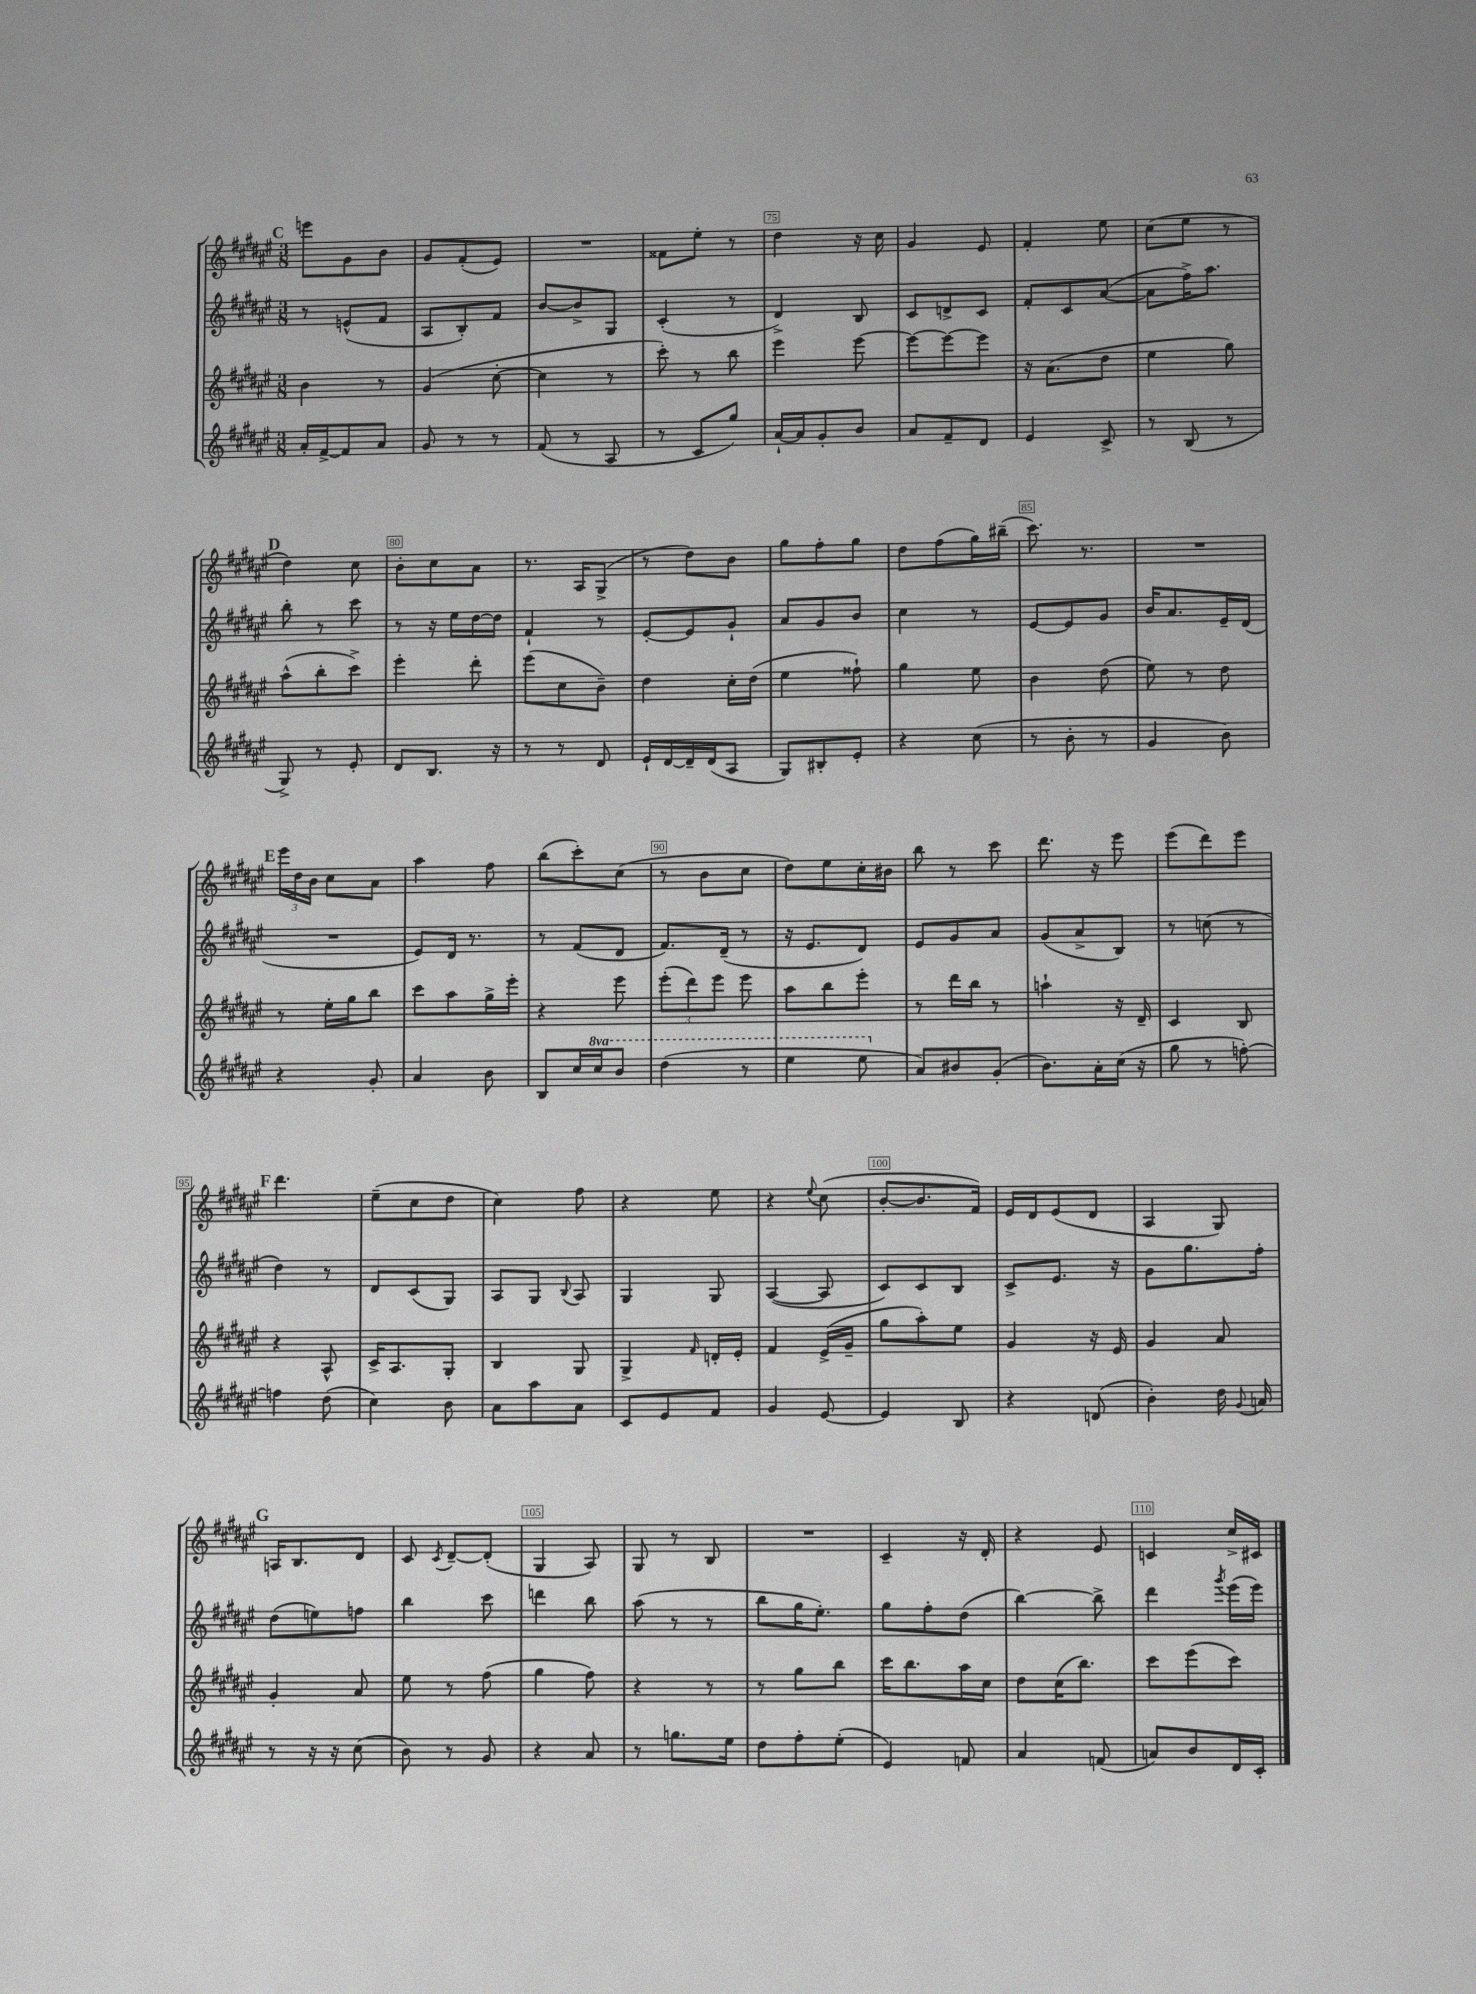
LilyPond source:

<<
\new StaffGroup <<
\new Staff = "s0" {
    \clef treble \key fis \major \numericTimeSignature \time 3/8
    \autoBeamOff \mark \markup { \bold "C" } e'''8[ gis'8 b'8] |
    gis'8[ fis'8-.( eis'8]) |
    R4. |
    fisis'8[ eis''8]-. r8 |
    dis''4 r16 cis''16 |
    gis'4 eis'8 |
    fis'4-. eis''8 |
    cis''8[( eis''8] r8 |
    \mark \markup { \bold "D" } dis''4) cis''8 |
    b'8[-. cis''8 ais'8] |
    r8. ais16[ gis8]->( |
    r8 dis''8[) b'8] |
    gis''8[ fis''8-. gis''8] |
    dis''8[ fis''8( gis''16) bis''16]--( |
    cis'''8.) r8. |
    R4. |
    \mark \markup { \bold "E" } \tuplet 3/2 { eis'''16[ dis''16 b'16] } cis''8[ ais'8] |
    ais''4 fis''8 |
    b''8[( cis'''8-.) cis''8]( |
    r8 b'8[ cis''8] |
    dis''8[) eis''8 cis''16-. bis'16] |
    b''8 r8 cis'''8 |
    dis'''8. r16 eis'''8 |
    eis'''8[( dis'''8) eis'''8] |
    \mark \markup { \bold "F" } dis'''4. |
    eis''8[--( cis''8 dis''8] |
    cis''4) fis''8 |
    r4 eis''8 |
    r4 \appoggiatura { eis''8 } cis''8( |
    b'8[~-. b'8. fis'16]) |
    eis'16[ dis'16 eis'8( dis'8] |
    ais4 gis8) |
    \mark \markup { \bold "G" } a16[ b8. dis'8] |
    cis'8 \acciaccatura { cis'8 } dis'8[~-- dis'8]-.( |
    gis4 ais8) |
    gis8 r8 b8 |
    R4. |
    cis'4-- r16 dis'16-. |
    r4 eis'8 |
    c'4 cis''16[-> cis'16] \bar "|." |
}
\new Staff = "s1" {
    \clef treble \key fis \major \numericTimeSignature \time 3/8
    \autoBeamOff \mark \markup { \bold "C" } r8 e'8[-^( fis'8] |
    ais8[ b8-.) fis'8] |
    b'8[~ b'8-> gis8] |
    cis'4-.( r8 |
    dis'4->) b8 |
    cis'8[ d'8-> cis'8] |
    fis'8[-. cis'8 ais'8]~( |
    ais'8[ fis''16->) ais''8.] |
    \mark \markup { \bold "D" } b''8-. r8 cis'''8 |
    r8 r16 eis''16[ dis''16~ dis''16] |
    fis'4-! r8 |
    eis'8[~-. eis'8 gis'8]-! |
    ais'8[ gis'8 b'8] |
    cis''4 r8 |
    eis'8[~ eis'8 gis'8] |
    b'16[ ais'8. eis'16-- dis'16]( |
    \mark \markup { \bold "E" } R4. |
    eis'8[) dis'16] r8. |
    r8 fis'8[( dis'8] |
    fis'8.[) dis'16]--( r8 |
    r16 eis'8.[ dis'8]) |
    eis'8[ gis'8 ais'8] |
    gis'8[( ais'8-> b8]) |
    r8 c''8( r8 |
    \mark \markup { \bold "F" } dis''4) r8 |
    dis'8[ cis'8( gis8]) |
    ais8[ gis8] \appoggiatura { b8 } ais8 |
    gis4 gis8 |
    ais4~( ais8 |
    cis'8[) cis'8 b8] |
    cis'8[-> eis'8.] r16 |
    gis'8[ gis''8. fis''16]-. |
    \mark \markup { \bold "G" } dis''8[( e''8) f''8] |
    b''4 cis'''8 |
    d'''4 b''8 |
    ais''8( r8 r8 |
    b''8[ gis''16 eis''8.]-.) |
    gis''8[ fis''8-. dis''8]( |
    b''4~) b''8-> |
    dis'''4 \acciaccatura { gis'''8 } eis'''16[( eis'''16]) \bar "|." |
}
\new Staff = "s2" {
    \clef treble \key fis \major \numericTimeSignature \time 3/8
    \autoBeamOff \mark \markup { \bold "C" } b'4 r8 |
    gis'4( cis''8~-. |
    cis''4 r8 |
    cis'''8-.) r8 b''8 |
    eis'''4 eis'''8~ |
    eis'''8[~ eis'''8~ eis'''8] |
    r16 ais'8.[( dis''8] |
    eis''4 gis''8) |
    \mark \markup { \bold "D" } ais''8[-^( b''8-. cis'''8]->) |
    eis'''4-. dis'''8-. |
    eis'''8[( cis''8 b'8]--) |
    dis''4 cis''16[-. dis''16]( |
    eis''4 fisis''8-!) |
    gis''4 eis''8 |
    b'4 dis''8( |
    eis''8) r8 dis''8 |
    \mark \markup { \bold "E" } r8 eis''16[-. gis''16 b''8] |
    cis'''8[ ais''8 gis''16-> eis'''16]-. |
    r4 eis'''8 |
    \tuplet 3/2 { eis'''8[-.( dis'''8) eis'''8] } eis'''8 |
    ais''8[ b''8 eis'''8]-. |
    r8 dis'''16[ b''16] r8 |
    a''4-! r16 dis'16-- |
    cis'4 b8 |
    \mark \markup { \bold "F" } r4 ais8-^ |
    cis'16[-> ais8. gis8]-. |
    b4 gis8 |
    gis4-> \grace { fis'16 } d'16[-. eis'16]-. |
    fis'4 eis'16[->( gis'16]-- |
    gis''8[ ais''8-.) eis''8] |
    gis'4 r16 eis'16 |
    gis'4 ais'8 |
    \mark \markup { \bold "G" } gis'4-. ais'8 |
    eis''8 r8 fis''8( |
    gis''4 fis''8) |
    r4 r8 |
    r8 gis''8[ b''8] |
    cis'''16[ b''8. ais''16 cis''16] |
    dis''8[ cis''16( b''8.]) |
    cis'''8[ eis'''8( cis'''8]) \bar "|." |
}
\new Staff = "s3" {
    \clef treble \key fis \major \numericTimeSignature \time 3/8 \set Staff.ottavationMarkups = #ottavation-simple-ordinals
    \autoBeamOff \mark \markup { \bold "C" } ais'16[-. fis'16~-> fis'8 ais'8] |
    gis'8 r8 r8 |
    fis'8( r8 ais8 |
    r8 cis'8[ gis''8]) |
    ais'16[~-! ais'16 gis'8-. b'8] |
    ais'8[ fis'8-- dis'8] |
    eis'4 cis'8-> |
    r8 b8( r8 |
    \mark \markup { \bold "D" } gis8->) r8 eis'8-. |
    dis'8[ b8.] r16 |
    r8 r8 dis'8 |
    eis'16[-! dis'16~ dis'16-- dis'16( ais8] |
    gis8[) bis8-. eis'8]-. |
    r4 cis''8( |
    r8 b'8-. r8 |
    gis'4 b'8) |
    \mark \markup { \bold "E" } r4 gis'8-. |
    ais'4 b'8 |
    b8[ cis''16 \ottava #1 cis'''16 b''8] |
    dis'''4( r8 |
    eis'''4 eis'''8 \ottava #0 |
    ais'8[) bis'8 gis'8]-.( |
    b'8.[) ais'16-. cis''16]( r16 |
    gis''8 r8 f''8~-.) |
    \mark \markup { \bold "F" } f''4 dis''8( |
    cis''4) b'8 |
    ais'8[ ais''8 ais'8] |
    cis'8[ eis'8 fis'8] |
    gis'4 eis'8~ |
    eis'4 b8 |
    r4 d'8( |
    b'4-.) dis''16 \appoggiatura { gis'8 } a'16 |
    \mark \markup { \bold "G" } r8 r16 r16 cis''8( |
    b'8) r8 gis'8 |
    r4 ais'8 |
    r8 g''8.[ eis''16] |
    dis''8[ fis''8-. eis''8]-.( |
    eis'4) f'8 |
    ais'4 f'8( |
    a'8[) b'8 dis'16 cis'16]-. \bar "|." |
}
>>
>>
\layout { \context { \Score currentBarNumber = #71 \override BarNumber.break-visibility = ##(#f #t #t) barNumberVisibility = #(every-nth-bar-number-visible 5) \override BarNumber.stencil = #(make-stencil-boxer 0.1 0.3 ly:text-interface::print) } }
